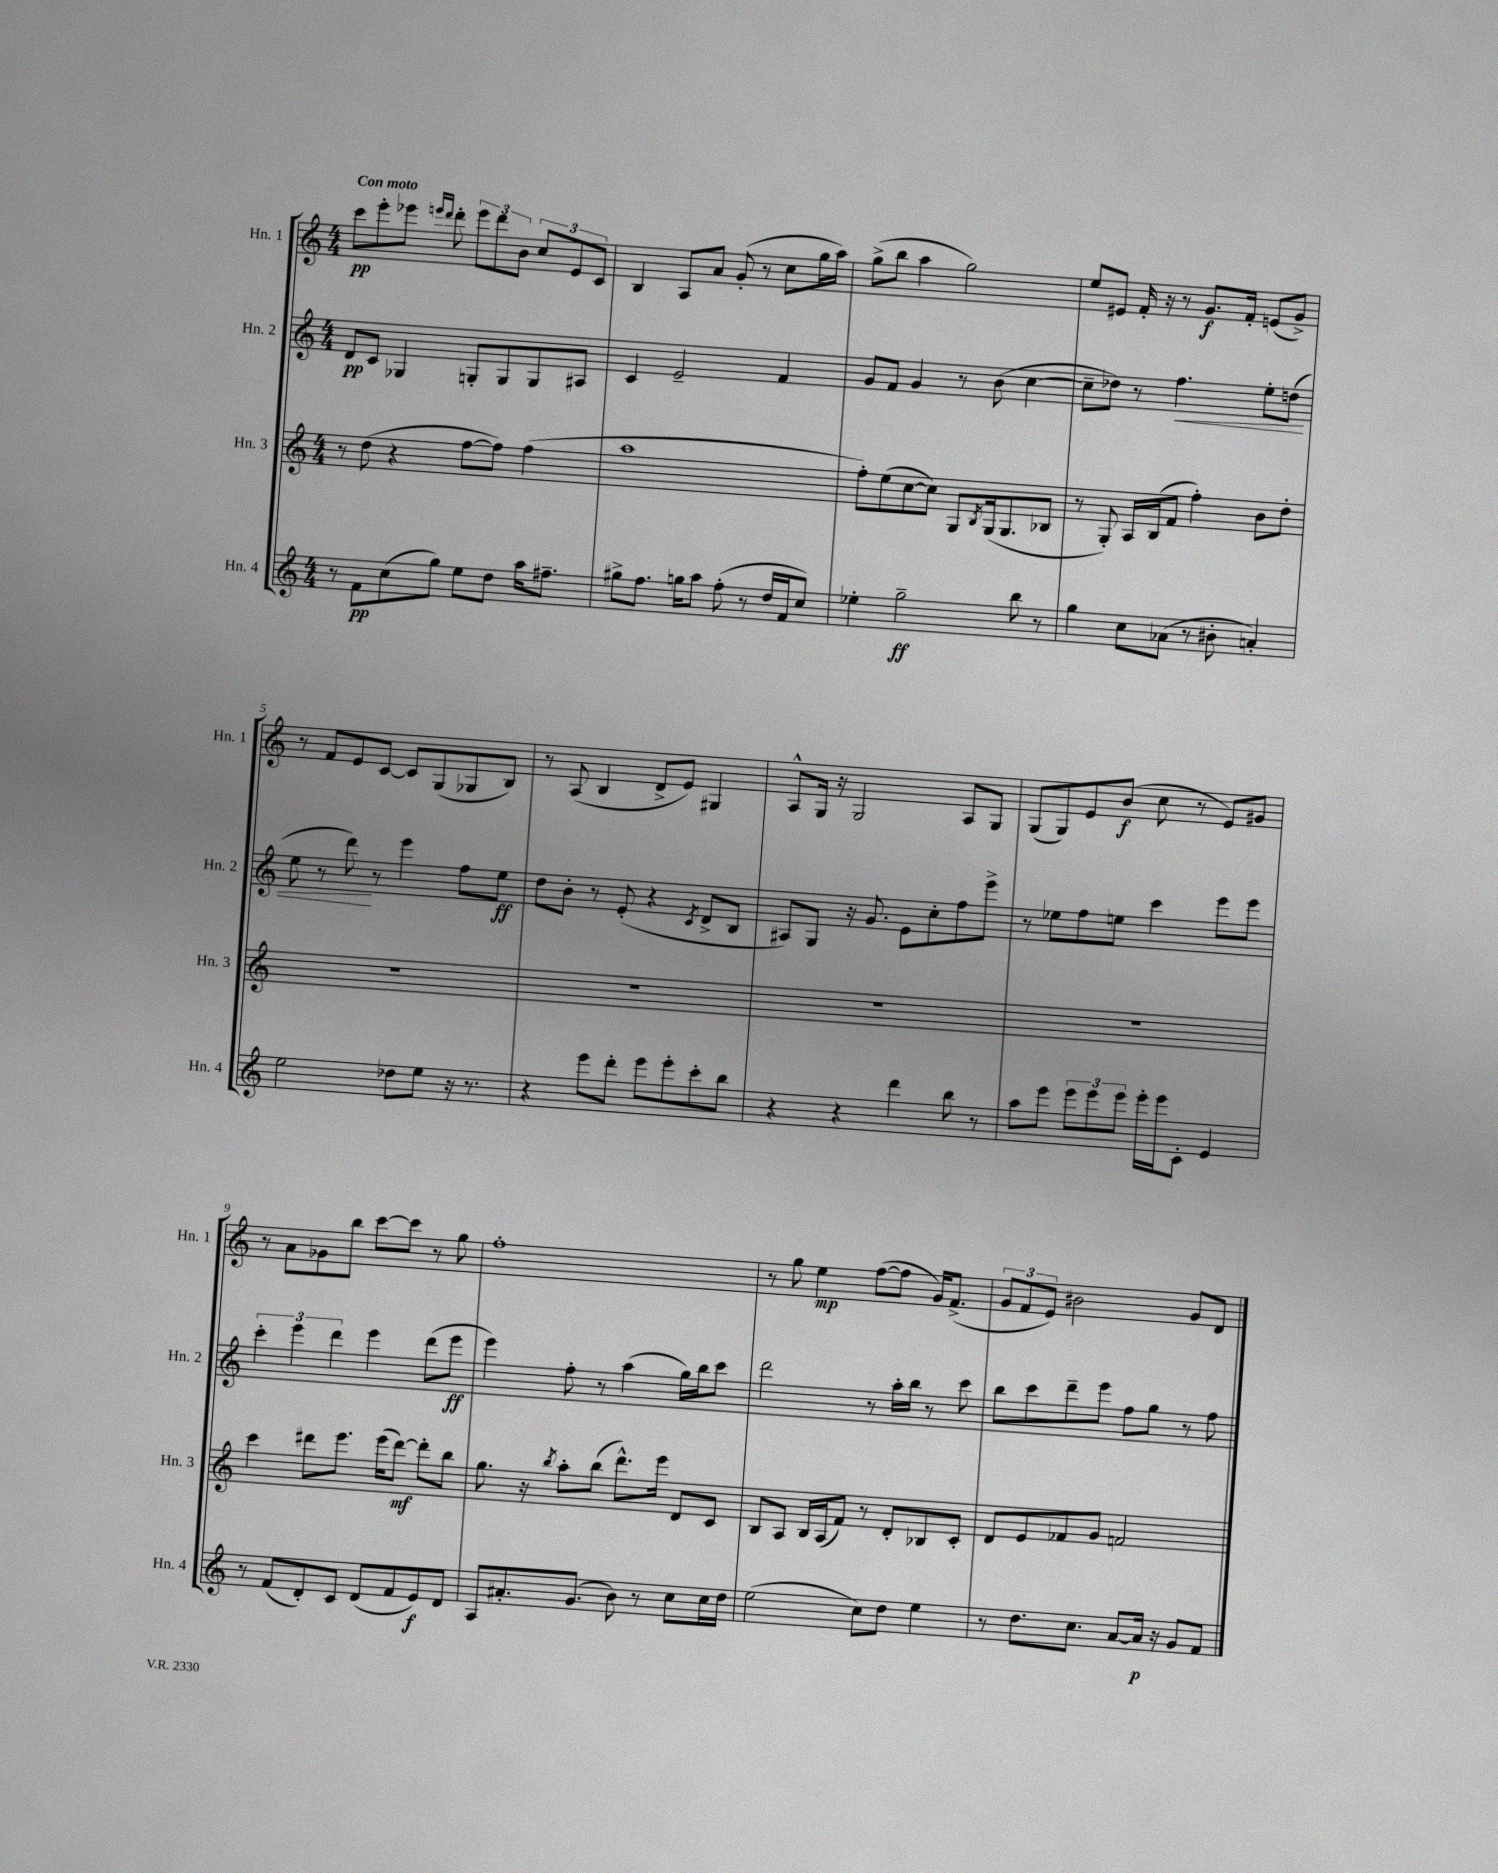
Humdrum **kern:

**kern	**kern	**kern	**kern
*staff4	*staff3	*staff2	*staff1
*clefG2	*clefG2	*clefG2	*clefG2
*k[]	*k[]	*k[]	*k[]
*M4/4	*M4/4	*M4/4	*M4/4
8r	8r	8d	8ccc
8f	(8dd	8c	8eee'
(8cc	4r	4G-	8eee-
.	.	.	16qqeee
.	.	.	16qqddd
8gg)	.	.	8ddd'
8ee	[8ff	8G'	12eee
.	.	.	12ddd
8dd	8ff])	8G	.
.	.	.	12b
16aa	(4ff	8G	12cc
8.ff#~	.	.	.
.	.	.	12e
.	.	8A#	.
.	.	.	12c
=	=	=	=
8gg#^	1aa	4c	4B
8.ff	.	.	.
.	.	2e~	8A
16gg	.	.	.
8aa	.	.	8a
(8ff'	.	.	(8g'
8r	.	.	8r
16dd	.	4f	8cc
16f	.	.	.
8cc)	.	.	16gg
.	.	.	16aa)
=	=	=	=
4ee-'	8ff')	8g	(8gg^
.	(8ee	8f	8bb
2gg~	[8cc	4g	4aa
.	8cc])	.	.
.	8G	8r	2gg)
.	8qB	.	.
.	(16G	(8b	.
.	8.G	.	.
8bb	.	[4cc	.
8r	8B-	.	.
=	=	=	=
4gg	8r	8cc~]	8ee
.	8G')	8dd-)	8e#
8cc	16A	8r	16f'
.	(16B	.	16r
(8a-	8f	4.ff	8r
8r	4ff')	.	8.g
8b#'	.	.	.
.	.	.	16f'
4a')	8b	8ee'	(8e
.	8dd'	(8dd	8g^)
=	=	=	=
2ee	1r	8ee	8r
.	.	8r	8f
.	.	8ddd)	8e
.	.	8r	[8c
8dd-	.	4eee	8c]
8ee	.	.	(8G
16r	.	8ff	8G-
8.r	.	.	.
.	.	8ee	8B)
=	=	=	=
4r	1r	8dd	8r
.	.	8b'	(8A
8eee	.	8r	4B
8ddd'	.	(8e'	.
8eee	.	4r	8d^
8eee'	.	.	8e)
.	.	8qc	.
8ccc'	.	8d^	4G#
8bb	.	8B	.
=	=	=	=
4r	1r	8A#)	8A^^
.	.	8G	16G
.	.	.	16r
4r	.	16r	2G
.	.	8.g	.
4ddd	.	8e	.
.	.	8cc'	.
8bb	.	8ff	8A
8r	.	8eee^	8G
=	=	=	=
8aa	1r	8r	(8G
8eee	.	8ee-	8G)
12eee	.	8ff	8e
12eee	.	.	.
.	.	8ee	(8b
12eee	.	.	.
16eee'	.	4ccc	8cc
16eee	.	.	.
8c'	.	.	8r
4e	.	8eee	8e)
.	.	8eee	8g#
=	=	=	=
8r	4ccc	6ccc'	8r
(8f	.	.	8a
.	.	6eee	.
8d')	8ddd#	.	8g-
.	.	6ddd	.
8c	8.eee	.	8bb
(8d	.	4eee	[8ccc
.	(16eee	.	.
8f	[8ddd#)	.	8ccc]
8e)	8ddd#']	(8ddd	8r
8d	8bb	8eee	8gg
=	=	=	=
8A	8.gg	4eee)	1ff'
8.a#'	.	.	.
.	16r	.	.
.	8qbb	.	.
.	8aa'	8ff'	.
(8.g	.	.	.
.	(8bb	8r	.
8b)	8.ddd^^)	(4aa	.
8r	.	.	.
.	16eee	.	.
8cc	8d	16gg)	.
.	.	16bb	.
16cc	8c	8ccc	.
16dd	.	.	.
=	=	=	=
(2ee	8B	2ddd	8r
.	8A	.	8gg
.	16B	.	4ee
.	(16A	.	.
.	8f)	.	.
8cc)	8r	8r	([8ff
8dd	8d'	16aa'	8ff]
.	.	16bb	.
4ee	8B-	8r	16g)
.	.	.	(8.f^
.	8c'	8ccc	.
=	=	=	=
8r	8d	8bb	12g
.	.	.	12f
8.dd	8e	8ccc	.
.	.	.	12e)
.	8f-	8ddd~	2b#
8.cc	.	.	.
.	8g	8eee	.
[8a	2f	8ff	.
16a]	.	8gg	.
16r	.	.	.
8g	.	8r	8g
8f	.	8ff	8d
==	==	==	==
*-	*-	*-	*-
